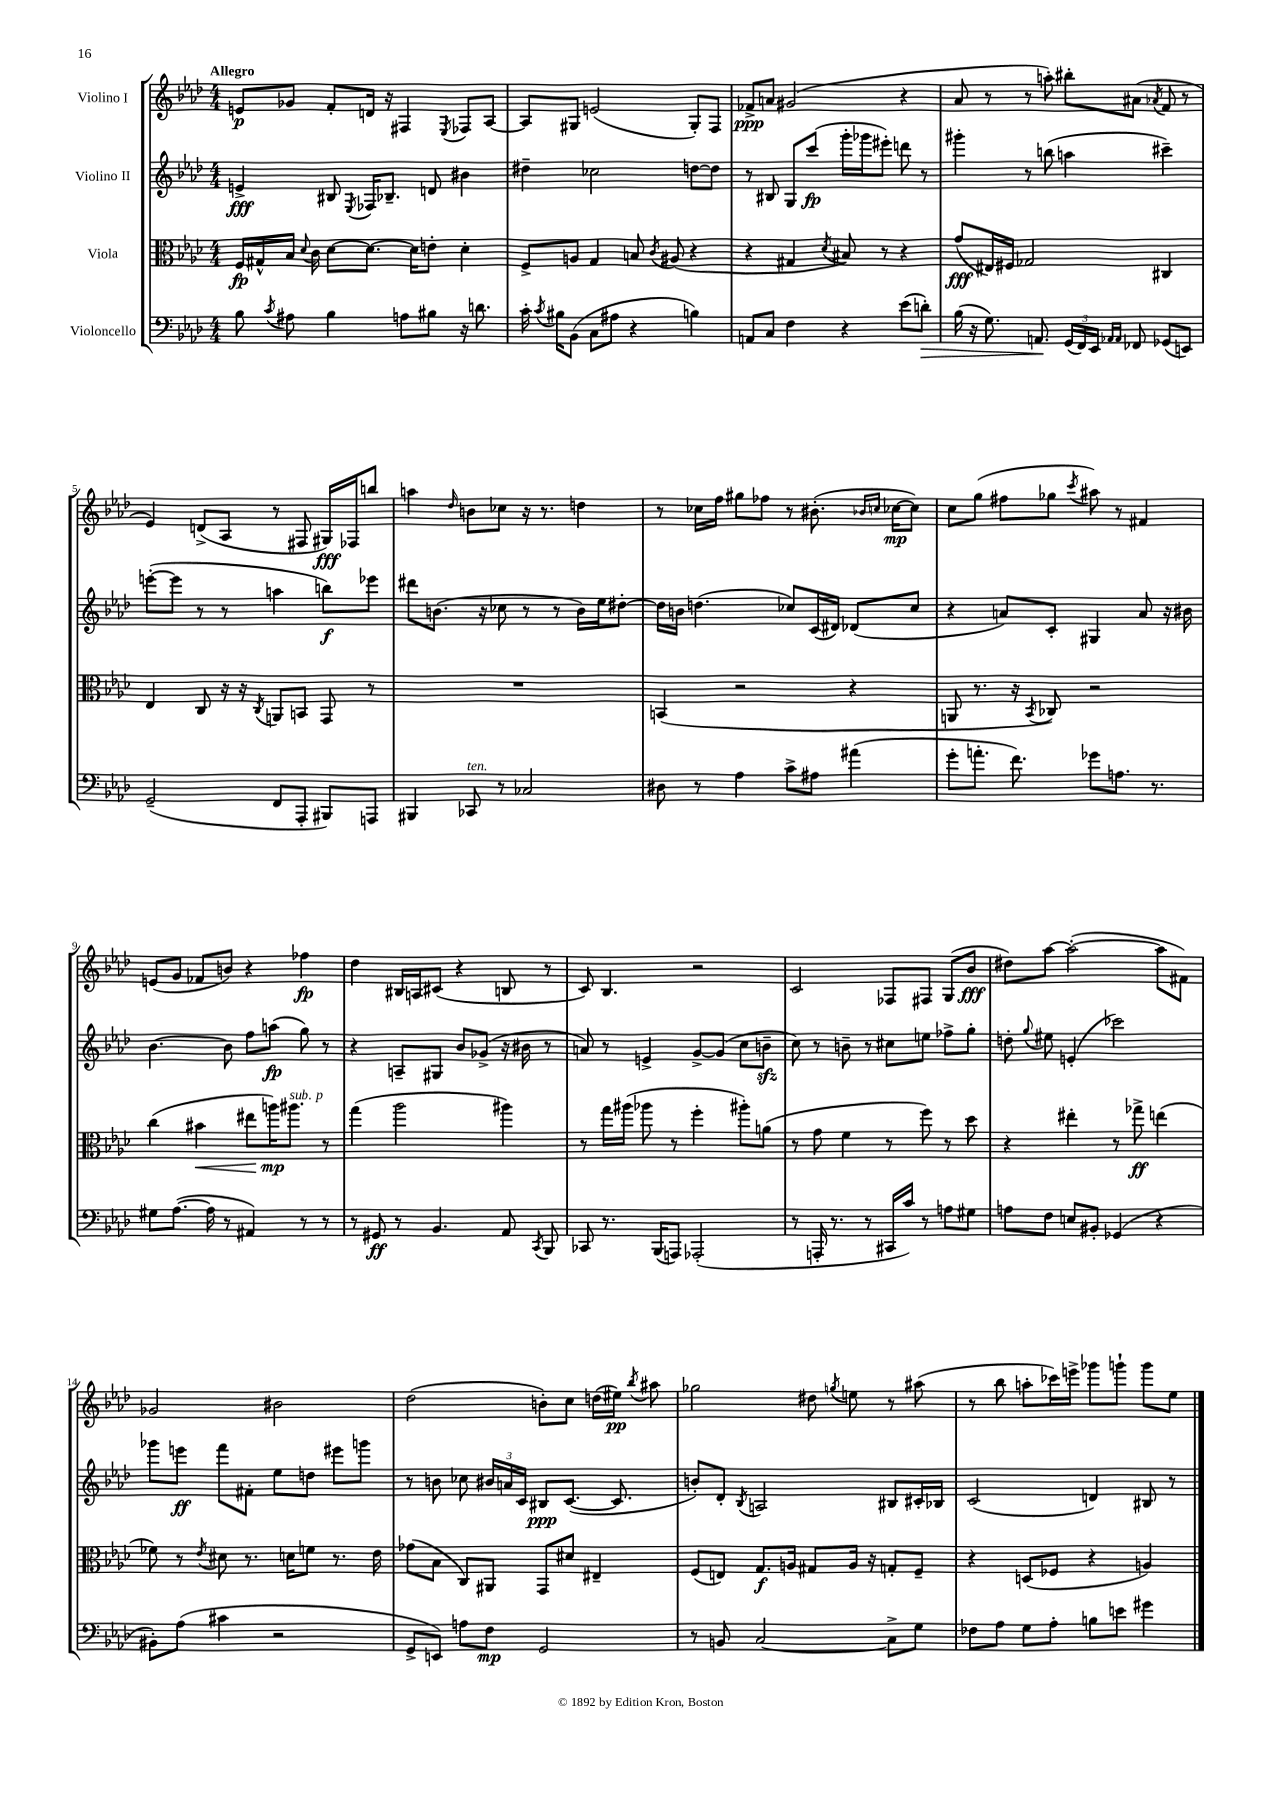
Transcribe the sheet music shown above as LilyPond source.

<<
\new StaffGroup <<
\new Staff = "s0" \with { instrumentName = "Violino I" } {
    \clef treble \key aes \major \numericTimeSignature \time 4/4 \tempo "Allegro"
    \autoBeamOff e'8[\p ges'8] f'8[-. d'16] r16 fis4 \acciaccatura { ees8 } fes8[ aes8]~ |
    aes8[ gis8] e'2( gis8[-.) f8] |
    fes'8[->\ppp a'8] gis'2( r4 |
    aes'8 r8 r8 a''8-.) bis''8[-. ais'8]( \acciaccatura { aes'8 } f'8 r8 |
    ees'4) d'8[->( aes8] r8 fis8 gis16[\fff) fes16 b''8] |
    a''4 \grace { des''16 } b'8[ ces''8] r16 r8. d''4 |
    r8 ces''16[ f''16] gis''8[ fes''8] r8 bis'8.-.( \grace { bes'16[ c''16] } ces''16[~\mp ces''8]) |
    c''8[ g''8]( fis''8[ ges''8] \acciaccatura { c'''8 } ais''8) r8 fis'4 |
    e'8[( g'8] fes'8[ b'8]) r4 fes''4\fp |
    des''4 bis16[ a16 cis'8]( r4 b8 r8 |
    c'8) bes4. r2 |
    c'2 fes8[ fis8] g8[( bes'8]\fff |
    dis''8[) aes''8]~ aes''2~-.( aes''8[ fis'8]) |
    ges'2 bis'2 |
    des''2( b'8[-.) c''8] d''16[( eis''16]\pp) \acciaccatura { bes''8 } ais''8 |
    ges''2 dis''8 \acciaccatura { g''8 } e''8 r8 ais''8( |
    r8 bes''8 a''8[-. ces'''16) e'''16]-> ges'''8[ g'''8]-! g'''8[ ees''8] \bar "|." |
}
\new Staff = "s1" \with { instrumentName = "Violino II" } {
    \clef treble \key aes \major \numericTimeSignature \time 4/4
    \autoBeamOff e'4->\fff bis8 \acciaccatura { ees8 } fes16[ bes8.]-- d'8 bis'4 |
    dis''4-- ces''2 d''8[~ d''8] |
    r8 bis8 g8[ c'''8]\fp( g'''16[-. ges'''16 eis'''8]-.) d'''8 r8 |
    gis'''4-. r8 b''8( a''4 cis'''4--) |
    e'''8[~-.( e'''8] r8 r8 a''4 b''8[\f) ees'''8] |
    dis'''8[ b'8.]( r16 ces''8 r8 r8 b'16[) ees''16 dis''8]~-. |
    dis''16[ b'16] d''4.( ces''8[) c'16( dis'16]) des'8[( ces''8] |
    r4 a'8[) c'8]-. gis4 a'8 r16 bis'16 |
    bes'4.~ bes'8 f''8[ a''8]\fp( g''8) r8 |
    r4 a8[-- gis8] bes'8[ ges'8]->( r16 bis'16 r8 |
    a'8) r8 e'4-> g'8[~-> g'8]( c''8[ b'8]--\sfz |
    c''8) r8 b'8-- r8 cis''8[ e''8] fes''8[-> g''8]-. |
    d''8-. \appoggiatura { g''8 } eis''8 e'4-.( ces'''2) |
    ges'''8[ e'''8]\ff f'''8[ fis'8]-. ees''8[ d''8] eis'''8[ g'''8] |
    r8 b'8 ces''8 \tuplet 3/2 { bis'16[ a'16 c'16] } bis8[\ppp c'8.]~( c'8. |
    b'8[-.) des'8]-. \acciaccatura { bes8 } a2 bis8[ cis'16-. bes16] |
    c'2( d'4) bis8 r8 \bar "|." |
}
\new Staff = "s2" \with { instrumentName = "Viola" } {
    \clef alto \key aes \major \numericTimeSignature \time 4/4
    \autoBeamOff f16[\fp gis16-^ bes16] \appoggiatura { des'8 } c'16 des'8[~ des'8.]~ des'16[ e'8]-. des'4-. |
    f8[-> a8] g4 b8 \acciaccatura { c'8 } ais8( r4 |
    r4 gis4 \acciaccatura { des'8 } bis8) r8 r4 |
    g'8[\fff( eis16) fis16] ges2 cis4 |
    ees4 c8 r16 r16 \acciaccatura { c8 } a,8[ b,8] g,8 r8 |
    R1 |
    b,4( r2 r4 |
    a,8 r8. r16 \acciaccatura { bes,8 } ces8) r2 |
    c''4( bis'4\< eis''8[ a''16\mp\!) ais''8.]^\markup { \italic "sub. p" } r8 |
    g''4( aes''2 ais''4) |
    r8 g''16[ ais''16]( aes''8 r8 f''4-. ais''8[-.) a'8]( |
    r8 g'8 f'4 r8 f''8) r8 des''8 |
    r4 eis''4-. r8 ges''8->\ff e''4( |
    fes'8) r8 \acciaccatura { ees'8 } dis'8 r8. d'16[ f'8] r8. ees'16 |
    ges'8[( bes8] c8[) ais,8] g,8[ dis'8] eis4-- |
    f8[( e8]) g8.[\f a16] gis8[ a16] r16 g8[-. f8]-- |
    r4 d8[( fes8] r4 a4) \bar "|." |
}
\new Staff = "s3" \with { instrumentName = "Violoncello" } {
    \clef bass \key aes \major \numericTimeSignature \time 4/4
    \autoBeamOff bes8 \acciaccatura { c'8 } ais8 bes4 a8[ bis8] r16 d'8. |
    c'16-. \acciaccatura { c'8 } bis16[ bes,8]( c8[ ais8] r4 b4) |
    a,8[ c8] f4 r4 ees'8[( d'8]-.\>) |
    bes16( r16 g8.) a,8.\! \tuplet 3/2 { g,16[( f,16) ees,16] } \grace { aes,16[ aes,16] } fes,8 ges,8[( e,8]) |
    g,2--( f,8[ aes,,8]-. bis,,8[) a,,8] |
    bis,,4 ces,8^\markup { \italic "ten." } r8 ces2 |
    dis8 r8 aes4 c'8[-> ais8] ais'4( |
    g'8[-. a'8.]-. f'8.) ges'8[ a8.] r8. |
    gis8[ aes8.]~( aes16 r8 ais,4) r8 r8 |
    r8 gis,8\ff r8 bes,4. aes,8 \acciaccatura { c,8 } bes,,8 |
    ces,8 r8. bes,,16[( a,,8]) aes,,2-.( |
    r8 a,,16-. r8. r8 cis,16[ c'16]) r8 a8[ gis8] |
    a8[ f8] e8[ bis,8]-. ges,4( r4 |
    bis,8[-.) aes8]( cis'4 r2 |
    g,8[-> e,8]) a8[ f8]\mp g,2 |
    r8 b,8 c2~ c8[-> g8] |
    fes8[ aes8] g8[ aes8]-. b8[ e'8] gis'4 \bar "|." |
}
>>
>>
